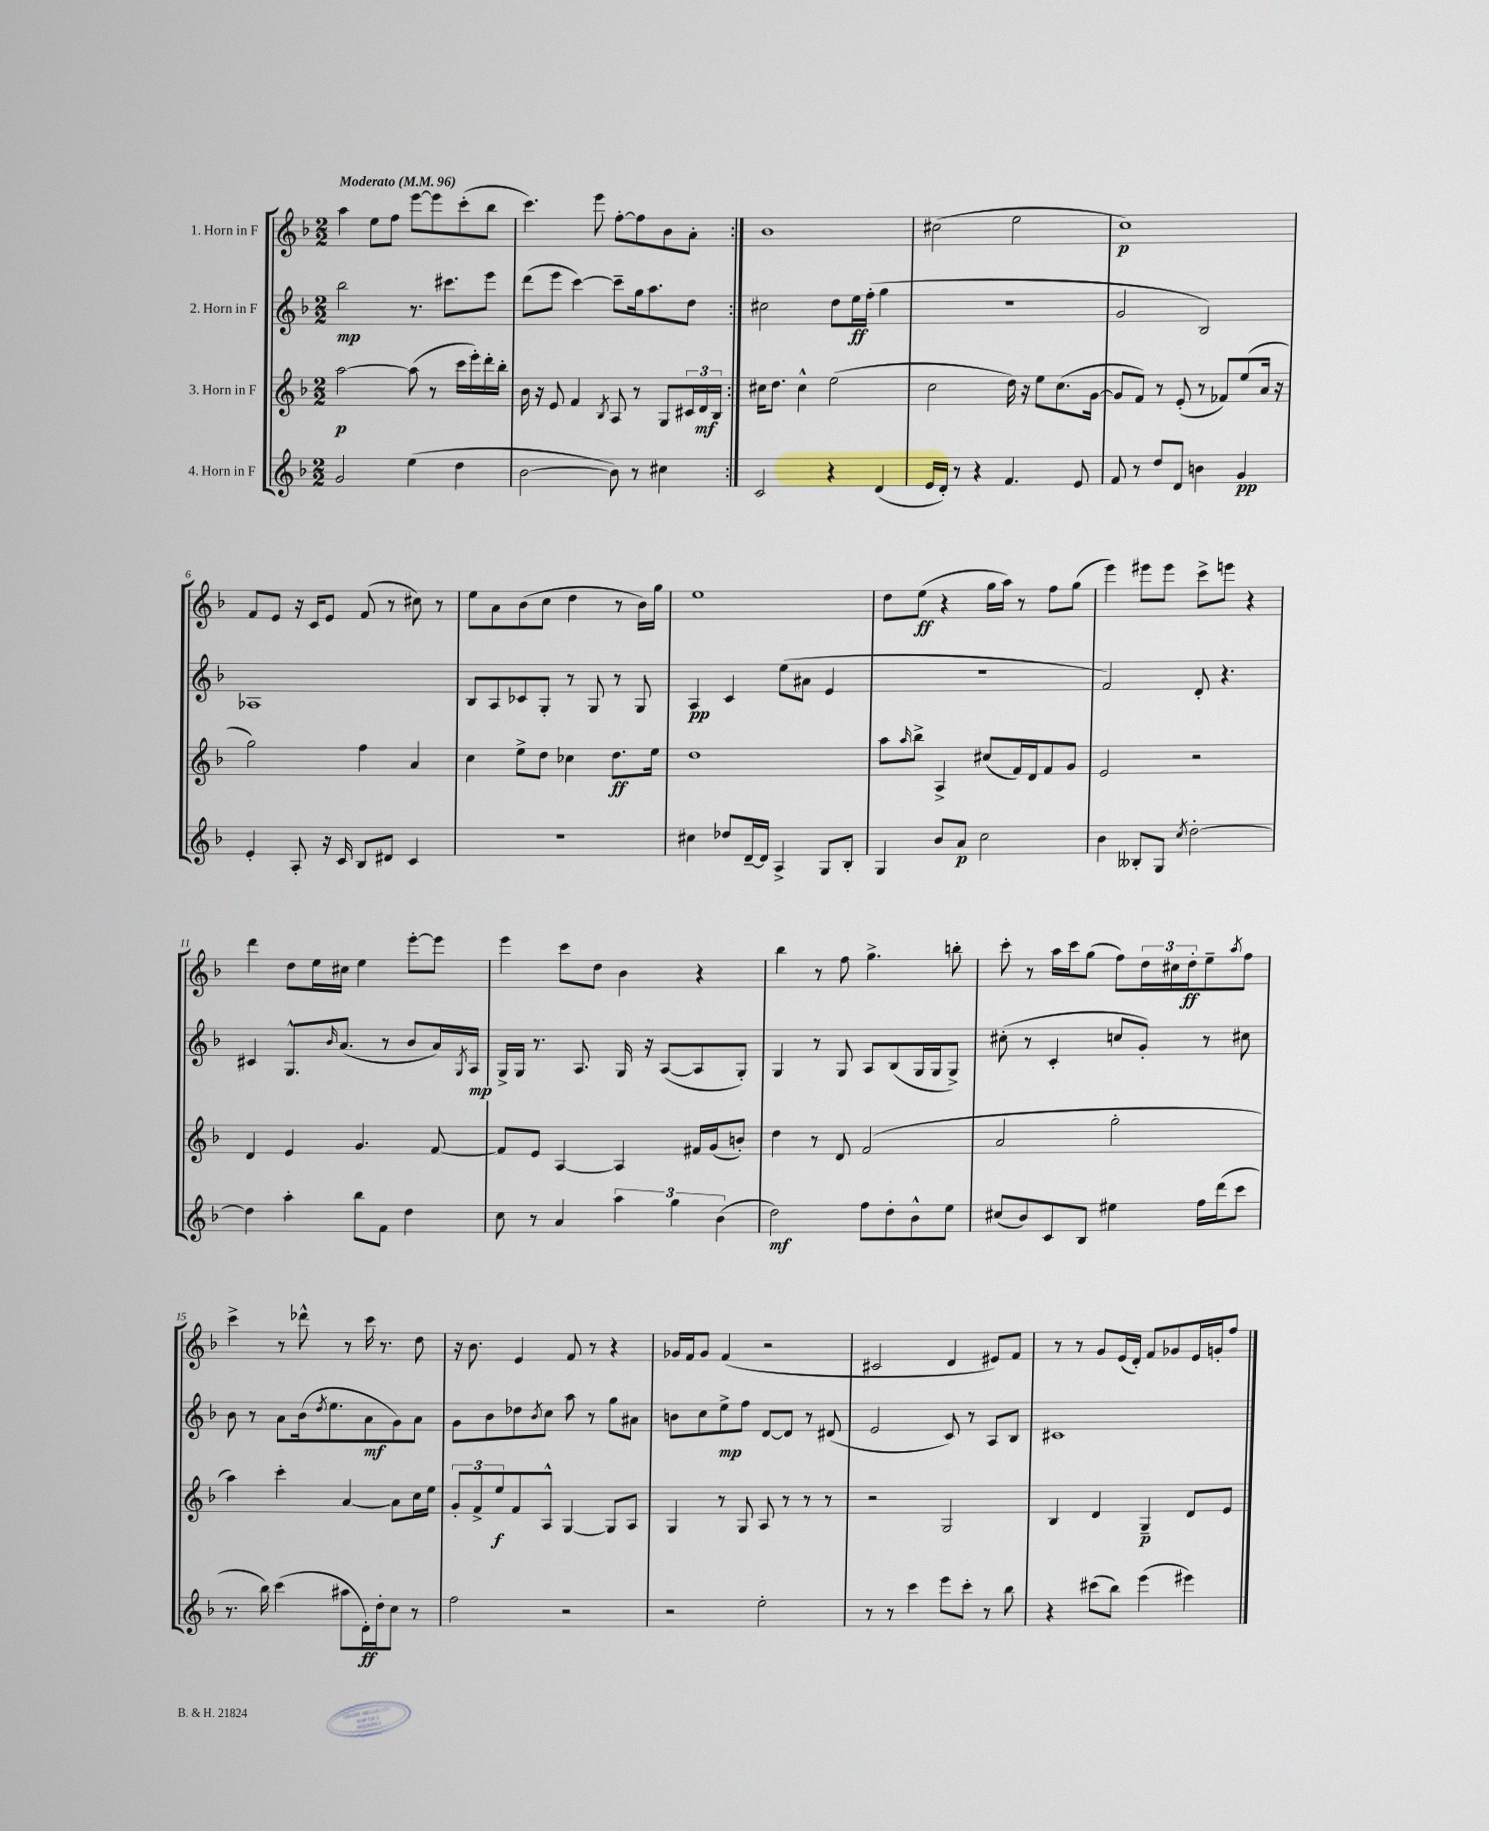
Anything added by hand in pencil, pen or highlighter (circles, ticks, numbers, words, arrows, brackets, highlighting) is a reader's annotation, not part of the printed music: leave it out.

**kern	**kern	**kern	**kern
*staff4	*staff3	*staff2	*staff1
*clefG2	*clefG2	*clefG2	*clefG2
*k[b-]	*k[b-]	*k[b-]	*k[b-]
*M2/2	*M2/2	*M2/2	*M2/2
*MM96	*MM96	*MM96	*MM96
2g	[2aa	2bb-	4aa
.	.	.	8ee
.	.	.	8ff
(4ee	(8aa]	8.r	[8eee
.	8r	.	8eee]
.	.	8.ccc#	.
4dd	16ccc	.	(8ccc'
.	16eee')	.	.
.	16ddd'	8eee	8bb-
.	16bb-'	.	.
=	=	=	=
[2b-	16b-	(8ddd	4.ccc)
.	16r	.	.
.	8e	8eee	.
.	4f	[4ccc)	.
.	.	.	8eee
.	8qB-	.	.
8b-])	8A	8ccc~]	[8ff'
8r	8r	16gg	8ff]
.	.	8.aa	.
4cc#	8G	.	8b-
.	24c#	8dd	8a'
.	24d	.	.
.	24B-	.	.
=:|!	=:|!	=:|!	=:|!
2c	16cc#	2cc#	1b-
.	8.dd	.	.
.	4cc#^^	.	.
4r	(2ee	8dd	.
.	.	16ee	.
.	.	(16ff'	.
(4d	.	4gg	.
=	=	=	=
16e	2cc	1r	(2cc#
16d')	.	.	.
8r	.	.	.
4r	.	.	.
4.f	16dd)	.	2ee
.	16r	.	.
.	8ee	.	.
.	(8.cc	.	.
8e	.	.	.
.	[16g	.	.
=	=	=	=
8f	8g]	2g	1cc)
8r	8f)	.	.
8dd	8r	.	.
8d	(8e'	.	.
4b	8r	2B-)	.
.	8f-)	.	.
4g	(8ee	.	.
.	16a	.	.
.	16r	.	.
=	=	=	=
4e'	2gg)	1A-	8f
.	.	.	8e
8A'	.	.	16r
.	.	.	16c
16r	.	.	8e
16c	.	.	.
8B-	4ff	.	(8f
8d#	.	.	8r
4c	4a	.	8cc#)
.	.	.	8r
=	=	=	=
1r	4cc	8B-	8ee
.	.	8A	8a
.	8ee^	8c-	(8b-
.	8dd	8G'	8cc
.	4cc-	8r	4dd
.	.	8G	.
.	8.dd	8r	8r
.	.	8G	16b-)
.	16ee	.	16gg
=	=	=	=
4cc#	1dd	4A	1ee
8dd-	.	4c	.
[16d~	.	.	.
16d]	.	.	.
4A^	.	(8ee	.
.	.	8a#	.
8G	.	4e	.
8B-'	.	.	.
=	=	=	=
4G	8aa	1r	8dd
.	16qqaa	.	.
.	8bb-^	.	(8ee
8b-	4A^	.	4r
8a	.	.	.
2cc	(8cc#	.	16gg
.	.	.	16aa)
.	16f)	.	8r
.	16d	.	.
.	8f	.	8ff
.	8g	.	(8gg
=	=	=	=
4b-	2e	2f)	4eee)
8B--'	.	.	8eee#
8G	.	.	8eee#
8qcc	.	.	.
[2dd'	2r	8d'	8ccc^
.	.	4.r	8eee
.	.	.	4r
=	=	=	=
4dd]	4d	4c#	4ddd
4aa'	4e	8.G^^	8dd
.	.	.	16ee
.	.	16qqb-	.
.	.	(8.a	16cc#
8bb-	4.g	.	4ee
8f	.	8r	.
4dd	.	8b-	[8eee'
.	[8f	16a)	8eee]
.	.	8qG	.
.	.	16A	.
=	=	=	=
8cc	8f]	16G^	4eee
.	.	16G	.
8r	8e	8.r	.
4a	[4A	.	8ccc
.	.	8.A	.
.	.	.	8dd
6aa	4A]	16G	4b-
.	.	16r	.
.	.	([8A	.
6gg	.	.	.
.	16f#	8A]	4r
.	(16g	.	.
(6b-	.	.	.
.	8b')	8G')	.
=	=	=	=
2dd)	4dd	4G	4bb-
.	8r	8r	8r
.	8d	8G	8ff
8ff	(2f	8A	4.gg^
8dd'	.	(8B-	.
8b-^^	.	16G	.
.	.	16G	.
8ee	.	8G^)	8bb'
=	=	=	=
(8cc#	2a	(8cc#'	8ccc'
8b-)	.	8r	8r
8c	.	4c'	16aa
.	.	.	16ccc
8B-	.	.	(8gg
4ee#	2gg'	8cc	8ff)
.	.	8g')	24dd
.	.	.	24cc#
.	.	.	24dd'
16ff	.	8r	8ee~
(16ddd	.	.	.
.	.	.	8qaa
8ccc	.	8cc#	8ff
=	=	=	=
8.r	4aa)	8b-	4ccc^
.	.	8r	.
16bb-)	.	.	.
(4ccc	4ccc'	8a	8r
.	.	(16b-	8ddd-^^
.	.	8qdd	.
.	.	8.ee	.
8aa#	[4a	.	8r
16d')	.	8a	16ccc
16dd'	.	.	8.r
8cc	8a]	8g)	.
8r	16cc	8a	8dd
.	16ee	.	.
=	=	=	=
2ff	12g'	8g	16r
.	.	.	8.b-
.	12f^	.	.
.	.	8b-	.
.	12ee	.	.
.	8f	8dd-	4e
.	.	8qb-	.
.	8A^^	8cc	.
2r	[4G	8aa	8f
.	.	8r	8r
.	8G]	8gg	4r
.	8A	8a#	.
=	=	=	=
2r	4G	8b	16g-
.	.	.	16f
.	.	8cc	8g-
.	8r	8ee^	(4f
.	8G	8ff	.
2ee'	8A	[8d	2r
.	8r	8d]	.
.	8r	8r	.
.	8r	(8d#	.
=	=	=	=
8r	2r	2e	2c#
8r	.	.	.
4ccc	.	.	.
8eee	2G	8c)	4d
8ccc'	.	8r	.
8r	.	8A	8e#)
8bb-	.	8B-	8f
=	=	=	=
4r	4B-	1c#	8r
.	.	.	8r
(8ccc#	4d	.	8g
8bb-)	.	.	(16e
.	.	.	16d')
(4eee	4G~	.	8f
.	.	.	8g-
4eee#)	8d	.	16e
.	.	.	16g'
.	8e	.	8ff
==	==	==	==
*-	*-	*-	*-
